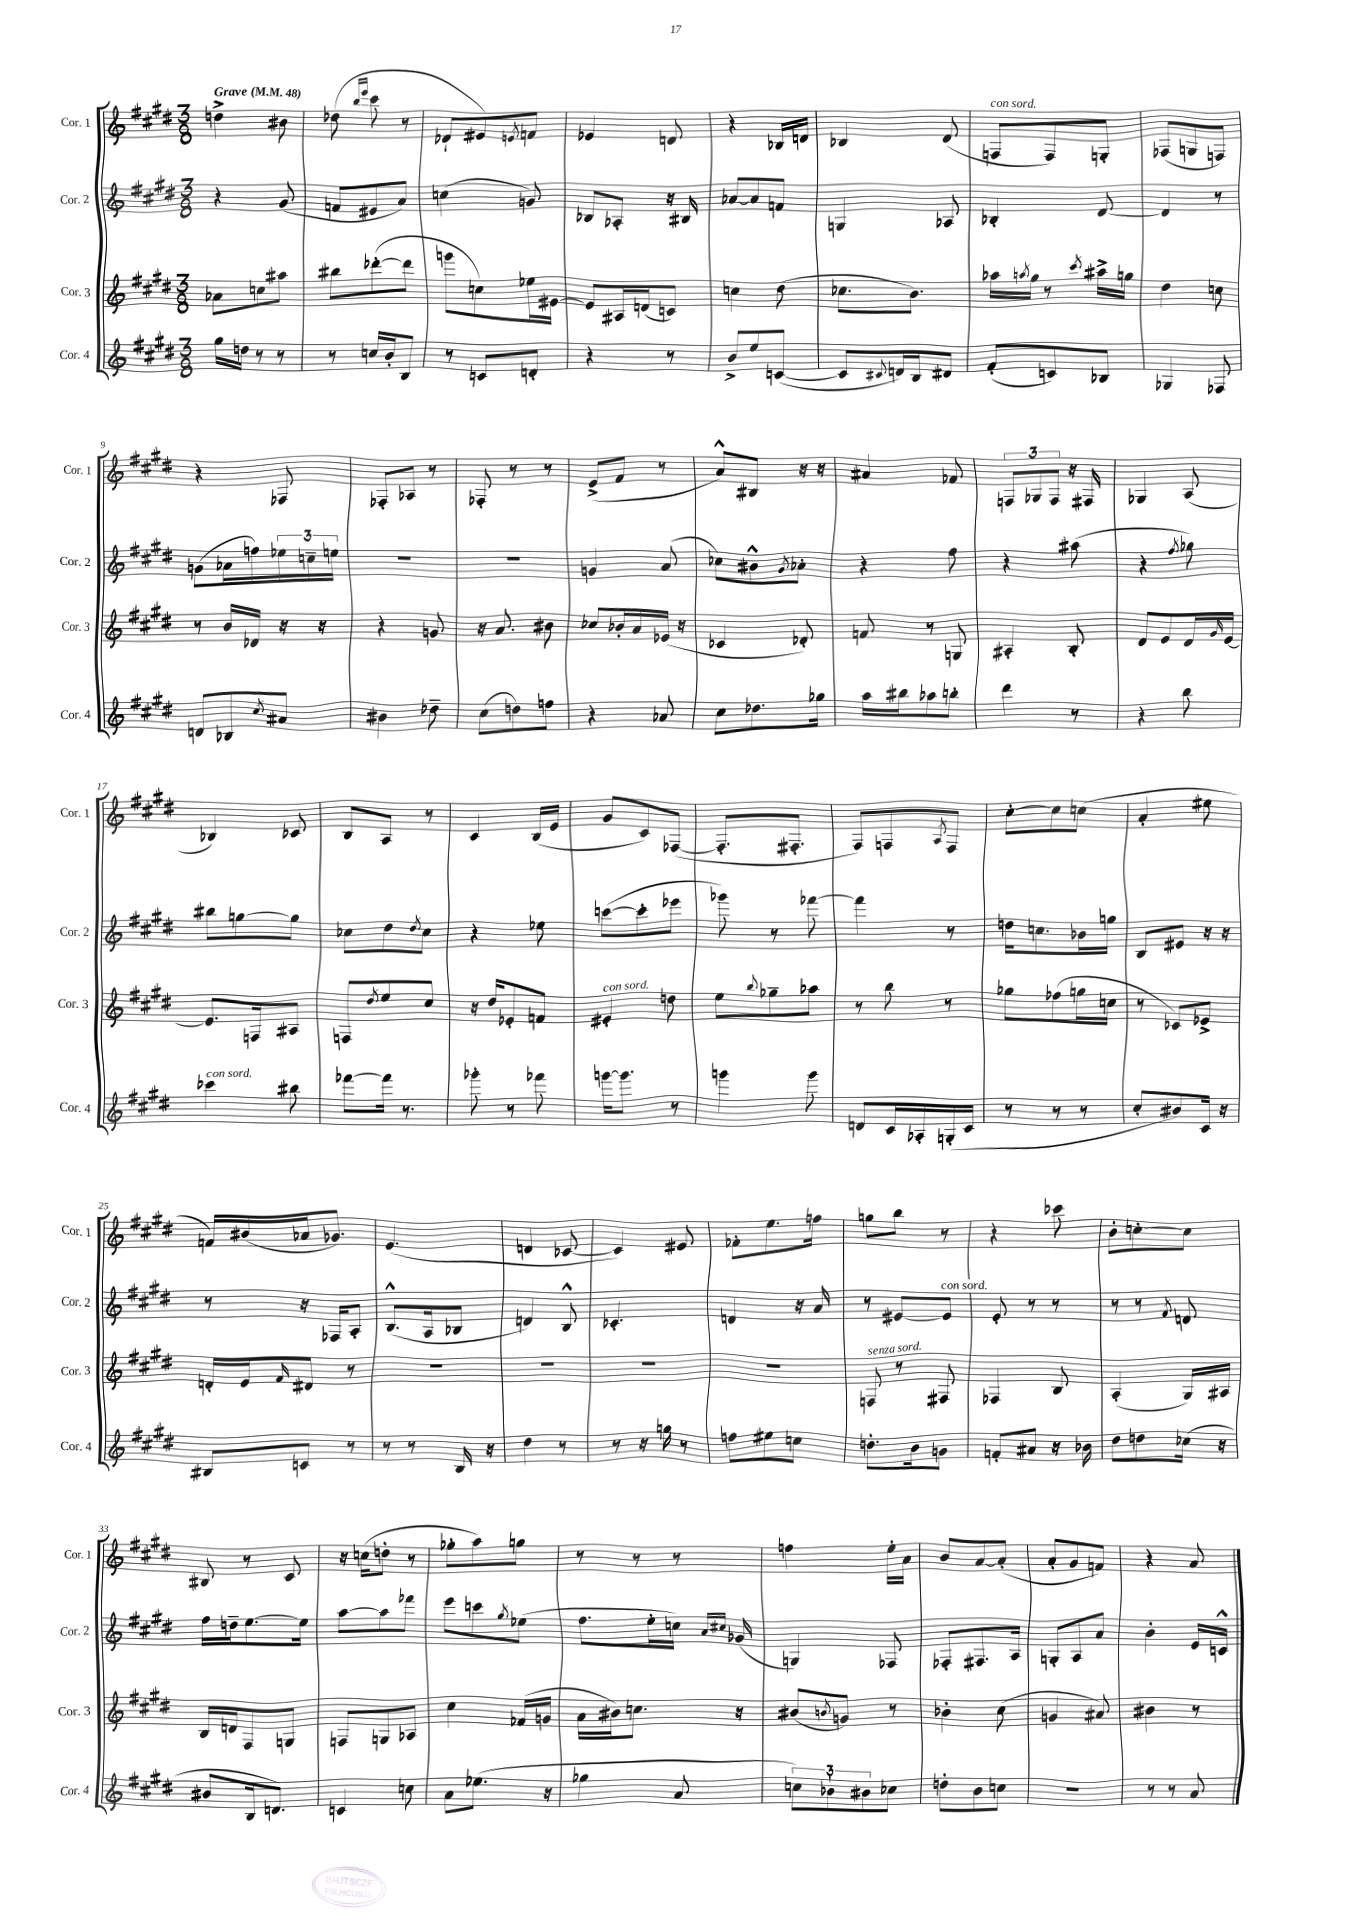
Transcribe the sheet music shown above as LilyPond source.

<<
\new StaffGroup <<
\new Staff = "s0" \with { instrumentName = "Cor. 1" shortInstrumentName = "Cor. 1" } {
    \clef treble \key e \major \numericTimeSignature \time 3/8 \tempo "Grave" 4 = 48
    d''4-> bis'8 |
    des''8( \grace { b''16 e'''16 } cis'''8 r8 |
    des'8-! eis'8) \acciaccatura { e'8 } f'8 |
    ees'4 d'8 |
    r4 bes16 d'16 |
    bes4 dis'8( |
    f8^\markup { \italic "con sord." } f8) g8-. |
    fes8( g8 f8) |
    r4 fes8 |
    fes8-. aes8 r8 |
    fes8-. r8 r8 |
    e'8->( fis'8 r8 |
    a'8-^) bis8 r16 r16 |
    ais'4 fes'8 |
    \tuplet 3/2 { f8 ges8 f8 } r16 fis16 |
    ges4 a8( |
    bes4) ces'8 |
    b8 a8 r8 |
    cis'4 b16( e'16 |
    gis'8 cis'8) fes8~( |
    fes8.-. fis8.-. |
    fis8) f8 \acciaccatura { a8 } f8 |
    cis''8~-. cis''8 c''8( |
    a'4-. eis''8 |
    f'16) bis'16( aes'16 ges'8.) |
    e'4.( |
    d'4 ces'8~ |
    ces'4) eis'8 |
    fes'8-. e''8. f''16 |
    g''8 b''8 r8 |
    r4 ces'''8 |
    b'8-. c''8~-. c''8 |
    bis8 r8 cis'8 |
    r16 c''16( d''8-. r8 |
    ges''8-. a''8) g''8 |
    r8 r8 r8 |
    f''4 e''16-. a'16 |
    b'8 a'8~ a'8-.( |
    a'8-. gis'8 f'8) |
    r4 a'8 \bar "|." |
}
\new Staff = "s1" \with { instrumentName = "Cor. 2" shortInstrumentName = "Cor. 2" } {
    \clef treble \key e \major \numericTimeSignature \time 3/8
    r4 gis'8( |
    f'8 eis'8 a'8) |
    c''4( g'8) |
    bes8 aes8-. r16 bis16 |
    aes'8~ aes'8 f'8 |
    g4 aes8 |
    bes4-. dis'8~ |
    dis'4 r8 |
    g'8( aes'16 f''16) \tuplet 3/2 { ees''16 c''16-- e''16 } |
    R4. |
    R4. |
    g'4 a'8( |
    ces''8) bis'8-^ \acciaccatura { gis'8 } aes'8-. |
    r4 fis''8 |
    r4 ais''8( |
    r4 \acciaccatura { fis''8 } ges''8) |
    bis''8 g''8~ g''8 |
    ces''8 dis''8 \acciaccatura { dis''8 } ces''8 |
    r4 ees''8 |
    c'''8~( c'''8-. ees'''8 |
    ges'''8) r8 fes'''8~ |
    fes'''4 r8 |
    d''16 c''8. bes'16 g''16 |
    b8 eis'8 r16 r16 |
    r8 r16 fes16 a8-. |
    b8.-^( a16 bes8 |
    d'4) b8-^ |
    ces'4.-. |
    d'4 r16 a'16 |
    r8 eis'8~ eis'8^\markup { \italic "con sord." } |
    e'8-. r8 r8 |
    r8 r8 \acciaccatura { fis'8 } d'8 |
    fis''16 d''16-- e''8.~ e''16 |
    a''8~ a''8 fes'''8 |
    e'''8 c'''8 \acciaccatura { gis''8 } ees''8( |
    fis''8. e''16-. c''16) \grace { a'16 cis''16 } ges'16( |
    g4) fes8 |
    fes8-. fis8. a16 |
    g8-. a8 a'8 |
    b'4-. e'16 c'16-^ \bar "|." |
}
\new Staff = "s2" \with { instrumentName = "Cor. 3" shortInstrumentName = "Cor. 3" } {
    \clef treble \key e \major \numericTimeSignature \time 3/8
    aes'8 c''8 ais''8 |
    bis''8 des'''8~-.( des'''8 |
    g'''8 c''8) ees''16 eis'16~ |
    eis'8 ais16 d'16( c'8) |
    c''4 dis''8( |
    ces''8. b'8.) |
    aes''16 \acciaccatura { a''8 } gis''16 r8 \acciaccatura { cis'''8 } ais''16-> g''16 |
    dis''4 c''8 |
    r8 b'16 des'16 r16 r16 |
    r4 g'8 |
    r16 a'8. bis'8 |
    ces''8 bes'16-. a'16 ees'16( r16 |
    ces'4 des'8-.) |
    f'8 r8 g8 |
    ais4-. b8-. |
    dis'8 e'8 dis'16 \grace { gis'16 } e'16~ |
    e'8. f16 ais8 |
    f8 \acciaccatura { dis''8 } e''8 cis''8 |
    r16 dis''16 ees'8-. f'8 |
    eis'4-.^\markup { \italic "con sord." } d''8 |
    e''8 \appoggiatura { b''8 } ges''8-- aes''8 |
    r8 b''8 r8 |
    ges''8 fes''8( g''16 c''16 |
    r8 ces'8) ees'8-> |
    d'16-. e'16 \grace { fis'16 } dis'8 r8 |
    R4. |
    R4. |
    R4. |
    R4. |
    f8^\markup { \italic "senza sord." } r8 fis8 |
    fes4 b8 |
    a4-.( gis16) ais16 |
    b16 d'16 fis8 g8 |
    f8 g8 aes8 |
    cis''4 fes'16( g'16 |
    a'16 bis'16) c''8. r16 |
    bis'8( \acciaccatura { b'8 } g'8) r8 |
    bes'4-. cis''8( |
    g'4 ais'8) |
    bis'4 r8 \bar "|." |
}
\new Staff = "s3" \with { instrumentName = "Cor. 4" shortInstrumentName = "Cor. 4" } {
    \clef treble \key e \major \numericTimeSignature \time 3/8
    gis''16 d''16 r8 r8 |
    r8 c''16 b'16-. b8 |
    r8 c'8 d'8-. |
    r4 r8 |
    b'8-> e''8 c'8~( |
    c'8 \appoggiatura { cis'8 } d'16) b16 dis'8 |
    fis'8-.( c'8) bes8 |
    ges4 fes8 |
    d'8 bes8 \acciaccatura { cis''8 } ais'8 |
    bis'4 des''8-- |
    cis''8( d''8) f''8 |
    r4 aes'8 |
    cis''8 des''8. ges''16 |
    a''16 bis''16 aes''8 b''8-. |
    dis'''4 r8 |
    r4 b''8 |
    ces'''4^\markup { \italic "con sord." } bis''8 |
    fes'''8~ fes'''16 r8. |
    ges'''8-. r8 fes'''8 |
    g'''16~ g'''8. r8 |
    g'''4 g'''8 |
    d'8 cis'16 aes16-. g16-.( cis'16 |
    r8 r8 r8 |
    cis''8-. bis'8) cis'16 r16 |
    bis8 c'8 r8 |
    r8 r8 b16 r16 |
    dis''4 r8 |
    r8 r16 g''16 r8 |
    f''8 eis''8 c''8 |
    d''8.-. b'16 g'8 |
    f'8-. ais'8 r16 bes'16 |
    dis''8 d''8 ces''16( r16 |
    bis'8 b16 d'8.) |
    c'4 c''8 |
    a'8 ees''8.( r16 |
    ges''4 a'8 |
    \tuplet 3/2 { c''8) bes'8-! bis'8 } ces''8 |
    d''8-. b'8 c''8 |
    R4. |
    r8 r8 a'8 \bar "|." |
}
>>
>>
